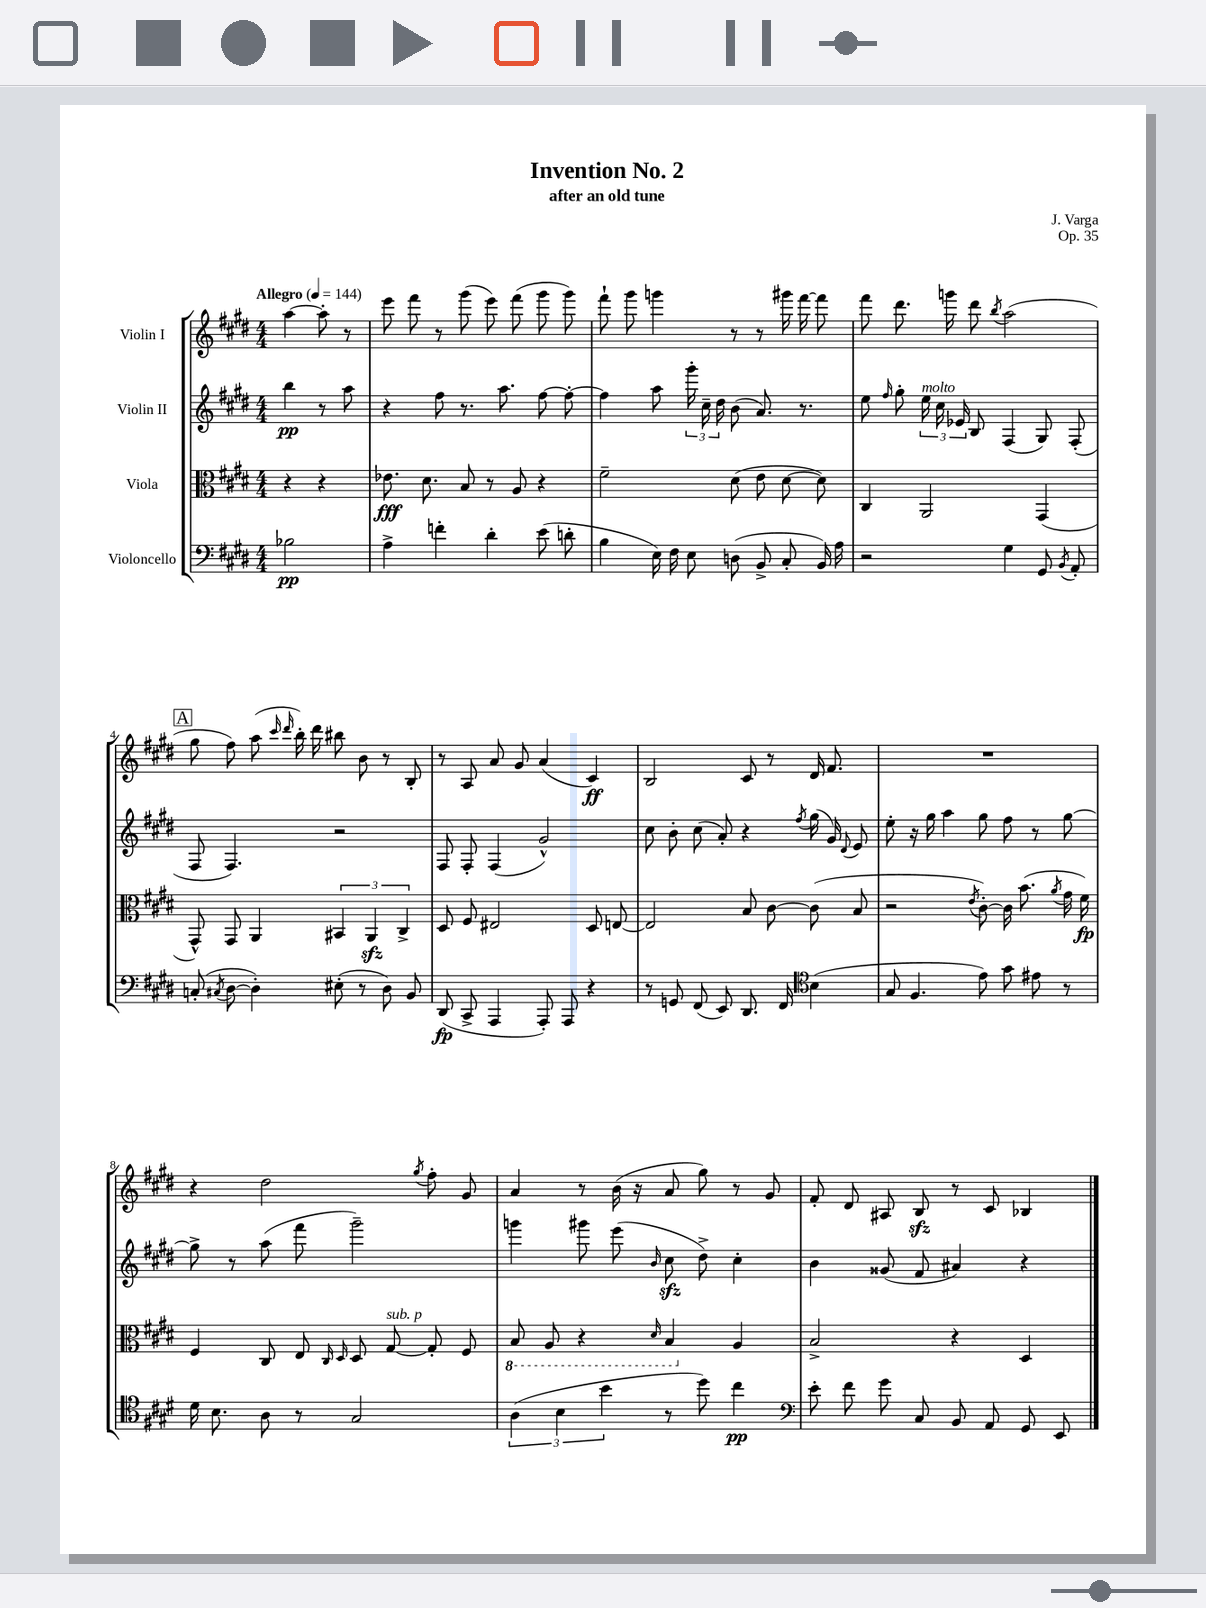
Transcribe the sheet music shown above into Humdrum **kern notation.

**kern	**dynam	**kern	**dynam	**kern	**dynam	**kern	**dynam
*part4	*part4	*part3	*part3	*part2	*part2	*part1	*part1
*staff4	*staff4	*staff3	*staff3	*staff2	*staff2	*staff1	*staff1
*I"Violoncello	*	*I"Viola	*	*I"Violin II	*	*I"Violin I	*
*clefF4	*	*clefC3	*	*clefG2	*	*clefG2	*
*k[f#c#g#d#]	*	*k[f#c#g#d#]	*	*k[f#c#g#d#]	*	*k[f#c#g#d#]	*
*M4/4	*	*M4/4	*	*M4/4	*	*M4/4	*
*MM144	*	*MM144	*	*MM144	*	*MM144	*
=	=	=	=	=	=	=	=
!	!	!	!	!	!	!LO:TX:a:B:t=Allegro	!
2B-X\	pp	4r	.	4bb\	pp	[4aa\	.
.	.	4r	.	8r	.	8aa'\]	.
.	.	.	.	8aa\	.	8r	.
=1	=1	=1	=1	=1	=1	=1	=1
4A^\	.	8.e-X\	fff	4r	.	8eee\	.
.	.	.	.	.	.	8fff#\	.
.	.	8.d#\	.	.	.	.	.
4fn'\	.	.	.	8ff#\	.	8r	.
.	.	8B/	.	8.r	.	(8ggg#\	.
4d#'\	.	8r	.	.	.	8eee\)	.
.	.	.	.	8.aa\	.	.	.
.	.	8A/	.	.	.	(8fff#\	.
(8e\	.	4r	.	[8ff#\	.	8ggg#\	.
8dn'\	.	.	.	8ff#'\_	.	8ggg#\)	.
=2	=2	=2	=2	=2	=2	=2	=2
4B\	.	2f#~\	.	4ff#\]	.	8fff#`\	.
.	.	.	.	.	.	8ggg#\	.
16E\)	.	.	.	8aa\	.	4gggn\	.
16F#\	.	.	.	.	.	.	.
8E\	.	.	.	24ggg#'\	.	.	.
.	.	.	.	24cc#~\	.	.	.
.	.	.	.	24dd#\	.	.	.
(8Dn\	.	(8d#\	.	(8b\	.	8r	.
8BB^/	.	8e\	.	8.a/)	.	8r	.
8C#'/	.	[8d#\	.	.	.	16ggg#X\	.
.	.	.	.	8.r	.	[16fff#\	.
16BB/)	.	8d#\])	.	.	.	8fff#\]	.
16A\	.	.	.	.	.	.	.
=3	=3	=3	=3	=3	=3	=3	=3
2r	.	4C#/	.	8ee\	.	8fff#\	.
.	.	.	.	16qqff#/	.	.	.
.	.	.	.	8gg#'\	.	8.ddd#\	.
!	!	!	!	!LO:TX:a:i:t=molto	!	!	!
.	.	2AA/	.	24ee\	.	.	.
.	.	.	.	24cc#\	.	.	.
.	.	.	.	.	.	16gggn\	.
.	.	.	.	24e-X/	.	.	.
.	.	.	.	8B/	.	8ddd#\	.
.	.	.	.	.	.	8qbb/	.
4G#\	.	.	.	(4F#/	.	(2aa\	.
8GG#/	.	(4GG#/	.	8G#/)	.	.	.
8qBB/	.	.	.	.	.	.	.
8AA'/	.	.	.	(8F#'/	.	.	.
!!LO:LB:g=z
!!LO:REH:place=s1:t=A
=4	=4	=4	=4	=4	=4	=4	=4
(8Cn'/	.	8GG#^^/)	.	8F#/	.	8gg#\	.
8qC#X/	.	.	.	.	.	.	.
[8D#\	.	8GG#/	.	4.F#/)	.	8ff#\)	.
4D#'\])	.	4AA/	.	.	.	(8aa\	.
.	.	.	.	.	.	16qqccc#/	.
.	.	.	.	.	.	16qqddd#/	.
.	.	.	.	.	.	16bb'\)	.
.	.	.	.	.	.	16ddd#\	.
(8E#X'\	.	6BB#X/	.	2r	.	8bb#X\	.
8r	.	.	.	.	.	8b\	.
.	.	6AAzz/	.	.	.	.	.
8D#\)	.	.	.	.	.	8r	.
.	.	6C#^/	.	.	.	.	.
8BB/	.	.	.	.	.	8B'/	.
=5	=5	=5	=5	=5	=5	=5	=5
(8DD#/	fp	8D#/	.	8F#/	.	8r	.
8CC#^/	.	8F#/	.	8F#'/	.	8A/	.
4AAA/	.	2E#X/	.	(4F#/	.	8a/	.
.	.	.	.	.	.	8g#/	.
8AAA'/)	.	.	.	2g#^^/)	.	(4a/	.
8AAA/	.	.	.	.	.	.	.
4r	.	8D#/	.	.	.	4c#/)	ff
.	.	[8En/	.	.	.	.	.
=6	=6	=6	=6	=6	=6	=6	=6
8r	.	2E/]	.	8cc#\	.	2B/	.
8GGn/	.	.	.	8b'\	.	.	.
(8FF#/	.	.	.	(8cc#\	.	.	.
8EE/)	.	.	.	8a'/)	.	.	.
8.DD#/	.	8B/	.	4r	.	8c#/	.
.	.	[8c#\	.	.	.	8r	.
16FF#/	.	.	.	.	.	.	.
*clefC4	*	*	*	*	*	*	*
.	.	.	.	8qff#/	.	.	.
(4B\	.	(8c#\]	.	(16gg#\	.	16d#/	.
.	.	.	.	16g#/)	.	8.f#/	.
.	.	.	.	8qqd#/	.	.	.
.	.	8B/	.	8e/	.	.	.
=7	=7	=7	=7	=7	=7	=7	=7
8G#/	.	2r	.	8ee'\	.	1r	.
4.F#/	.	.	.	16r	.	.	.
.	.	.	.	16gg#\	.	.	.
.	.	.	.	4aa\	.	.	.
.	.	8qe/	.	.	.	.	.
8e\)	.	[8c#'\)	.	8gg#\	.	.	.
8g#\	.	16c#\]	.	8ff#\	.	.	.
.	.	(8.b\	.	.	.	.	.
8e#X\	.	.	.	8r	.	.	.
.	.	8qa/	.	.	.	.	.
8r	.	16g#\	.	[8gg#\	.	.	.
.	.	16f#\)	fp	.	.	.	.
!!LO:LB:g=z
=8	=8	=8	=8	=8	=8	=8	=8
16d#\	.	4F#/	.	8gg#^\]	.	4r	.
8.B\	.	.	.	.	.	.	.
.	.	.	.	8r	.	.	.
8A\	.	8C#/	.	(8aa\	.	2dd#\	.
8r	.	8E/	.	8fff#\	.	.	.
.	.	16qqC#/	.	.	.	.	.
.	.	16qqD#/	.	.	.	.	.
2G#/	.	8D#/	.	2ggg#~\)	.	.	.
!	!	!LO:TX:a:i:t=sub. p	!	!	!	!	!
.	.	[8G#/	.	.	.	.	.
.	.	.	.	.	.	8qgg#/	.
.	.	8G#'/]	.	.	.	8ff#'\	.
.	.	8F#/	.	.	.	8g#/	.
=9	=9	=9	=9	=9	=9	=9	=9
*	*	*8ba	*	*	*	*	*
(6A\	.	8BB/	.	4gggn\	.	4a/	.
.	.	8AA/	.	.	.	.	.
6B\	.	.	.	.	.	.	.
.	.	4r	.	8ggg#X\	.	8r	.
6b\	.	.	.	.	.	.	.
.	.	.	.	(8eee\	.	(16b\	.
.	.	.	.	.	.	16r	.
.	.	16qqD#/	.	16qqb/	.	.	.
8r	.	4BB/	.	8cc#zz\	.	8a/	.
8dd#\)	.	.	.	8dd#^\)	.	8gg#\)	.
*	*	*X8ba	*	*	*	*	*
4cc#\	pp	4A/	.	4cc#'\	.	8r	.
.	.	.	.	.	.	8g#/	.
=10	=10	=10	=10	=10	=10	=10	=10
*clefF4	*	*	*	*	*	*	*
8e'\	.	2B^/	.	4b\	.	8f#'/	.
8f#\	.	.	.	.	.	8d#/	.
8g#\	.	.	.	(8g##X/	.	8A#X/	.
8C#/	.	.	.	8f#/	.	8Bzz/	.
8BB/	.	4r	.	4a#X/)	.	8r	.
8AA/	.	.	.	.	.	8c#/	.
8GG#/	.	4D#/	.	4r	.	4B-X/	.
8EE/	.	.	.	.	.	.	.
==	==	==	==	==	==	==	==
*-	*-	*-	*-	*-	*-	*-	*-
